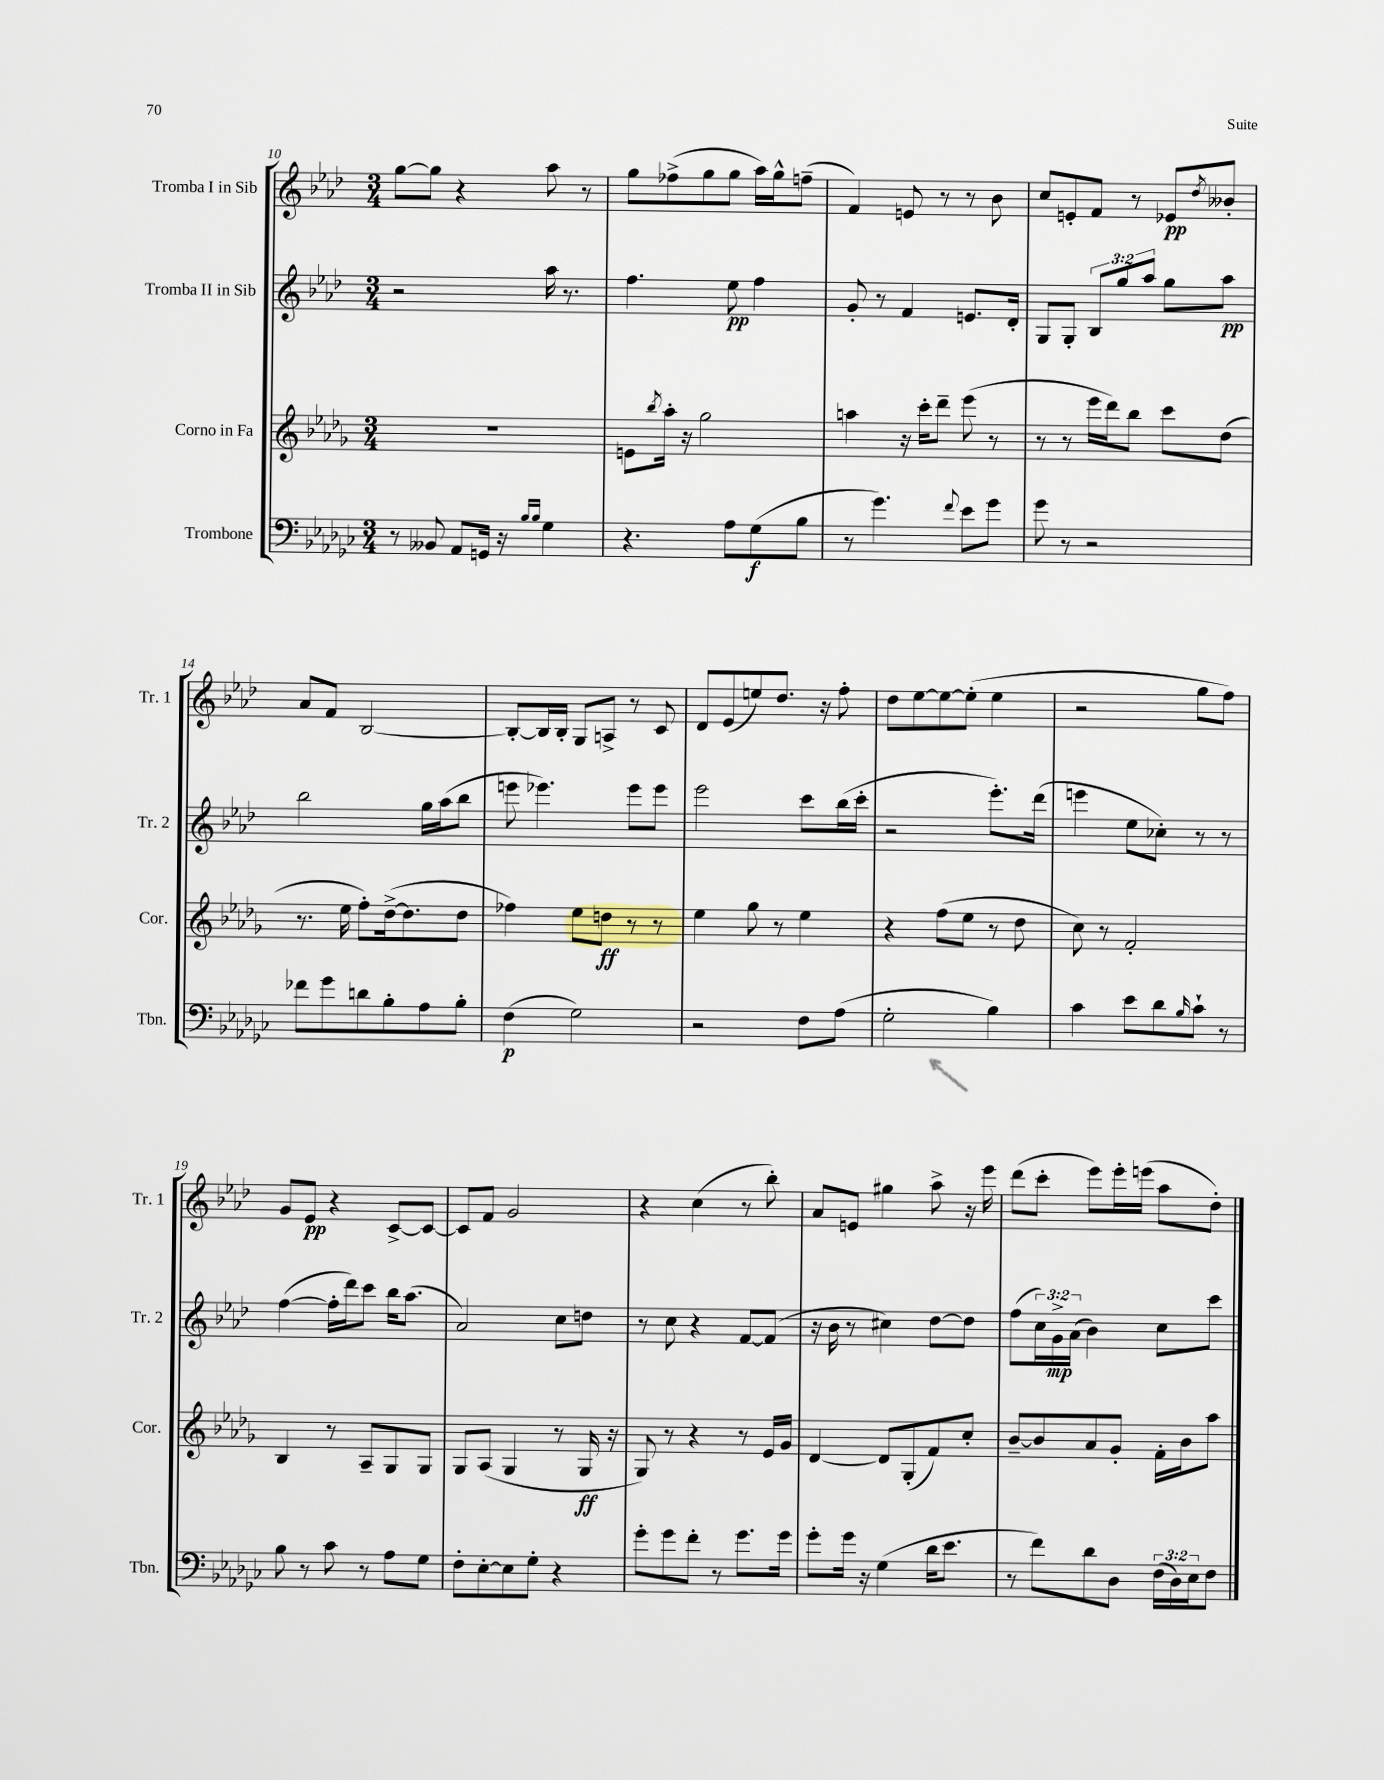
<<
\new StaffGroup <<
\new Staff = "s0" \with { instrumentName = "Tromba I in Sib" shortInstrumentName = "Tr. 1" } {
    \clef treble \key aes \major \numericTimeSignature \time 3/4
    g''8~ g''8 r4 aes''8 r8 |
    g''8 fes''8->( g''8 g''8 aes''16) g''16-^ f''8--( |
    f'4) e'8 r8 r8 bes'8 |
    c''8 e'8-. f'8 r8 ees'8\pp \acciaccatura { des''8 } beses'8-. |
    aes'8 f'8 bes2~ |
    bes8~-. bes16 bes16-. g8 a8-> r8 c'8 |
    des'8 ees'8( e''8) des''8. r16 f''8-. |
    des''8 ees''8~ ees''8~ ees''8-.( ees''4 |
    r2 g''8 f''8) |
    g'8 ees'8\pp r4 c'8~-> c'8~ |
    c'8 f'8 g'2 |
    r4 c''4( r8 bes''8-.) |
    aes'8 e'8 gis''4 aes''8-> r16 ees'''16 |
    des'''8( c'''8-. ees'''8) ees'''16-. e'''16( aes''8 des''8-.) \bar "|." |
}
\new Staff = "s1" \with { instrumentName = "Tromba II in Sib" shortInstrumentName = "Tr. 2" } {
    \clef treble \key aes \major \numericTimeSignature \time 3/4 \override Staff.TupletNumber.text = #tuplet-number::calc-fraction-text
    r2 aes''16 r8. |
    f''4. ees''8\pp f''4 |
    g'8-. r8 f'4 e'8. des'16-. |
    g8 g8-. \tuplet 3/2 { bes8 g''8 aes''8 } g''8 aes''8\pp |
    bes''2 g''16 aes''16( bes''8 |
    e'''8 ees'''4.) ees'''8 ees'''8 |
    ees'''2 c'''8 bes''16( c'''16-. |
    r2 ees'''8.-.) des'''16( |
    e'''4 ees''8 ces''8-.) r8 r8 |
    f''4~( f''16-. des'''16) c'''8 bes''16 aes''8.( |
    aes'2) c''8 d''8 |
    r8 c''8 r4 f'8~ f'8( |
    r16 bes'16 r8 cis''4) des''8~ des''8 |
    f''8( \tuplet 3/2 { c''16) g'16->\mp aes'16( } bes'4) c''8 c'''8 \bar "|." |
}
\new Staff = "s2" \with { instrumentName = "Corno in Fa" shortInstrumentName = "Cor." } {
    \clef treble \key des \major \numericTimeSignature \time 3/4
    R2. |
    e'8 \acciaccatura { bes''8 } aes''16-. r16 ges''2 |
    a''4 r16 c'''16-. des'''8-- ees'''8( r8 |
    r8 r8 ees'''16 des'''16) bes''8 c'''8 des''8( |
    r8. ees''16 f''8-.) des''16~->( des''8. des''8 |
    fes''4) ees''8 d''8\ff r8 r8 |
    ees''4 ges''8 r8 ees''4 |
    r4 f''8( ees''8 r8 des''8 |
    c''8) r8 f'2-. |
    bes4 r8 aes8-- ges8 ges8 |
    ges8 aes8( ges4 r8 ges16\ff r16 |
    ges8) r8 r4 r8 ees'16 ges'16 |
    des'4~ des'8 ges8-.( f'8) c''8-. |
    bes'8~-- bes'8 aes'8 ges'8-. f'16-. bes'16 aes''8 \bar "|." |
}
\new Staff = "s3" \with { instrumentName = "Trombone" shortInstrumentName = "Tbn." } {
    \clef bass \key ges \major \numericTimeSignature \time 3/4 \override Staff.TupletNumber.text = #tuplet-number::calc-fraction-text
    r8 beses,8 aes,8 g,16 r16 \grace { bes16 bes16 } ges4 |
    r4. aes8 ges8\f( bes8 |
    r8 ges'4.) \appoggiatura { f'8 } ees'8 ges'8 |
    ges'8 r8 r2 |
    fes'8 ges'8 d'8 bes8-. aes8 bes8-. |
    f4\p( ges2) |
    r2 f8 aes8( |
    ges2-. bes4) |
    ces'4 ees'8 des'8 \grace { bes16 } ces'8-! r8 |
    bes8 r8 ces'8 r8 aes8 ges8 |
    f8-. ees8~-. ees8 ges8-. r4 |
    ges'8-. ges'8 f'8-. r8 ges'8. ges'16 |
    ges'8-. ges'16 r16 ges4( des'16 ees'8. |
    r8 f'8) des'8 des8 \tuplet 3/2 { f16( des16) ees16 } f8 \bar "|." |
}
>>
>>
\layout { \context { \Score currentBarNumber = #10 } }
